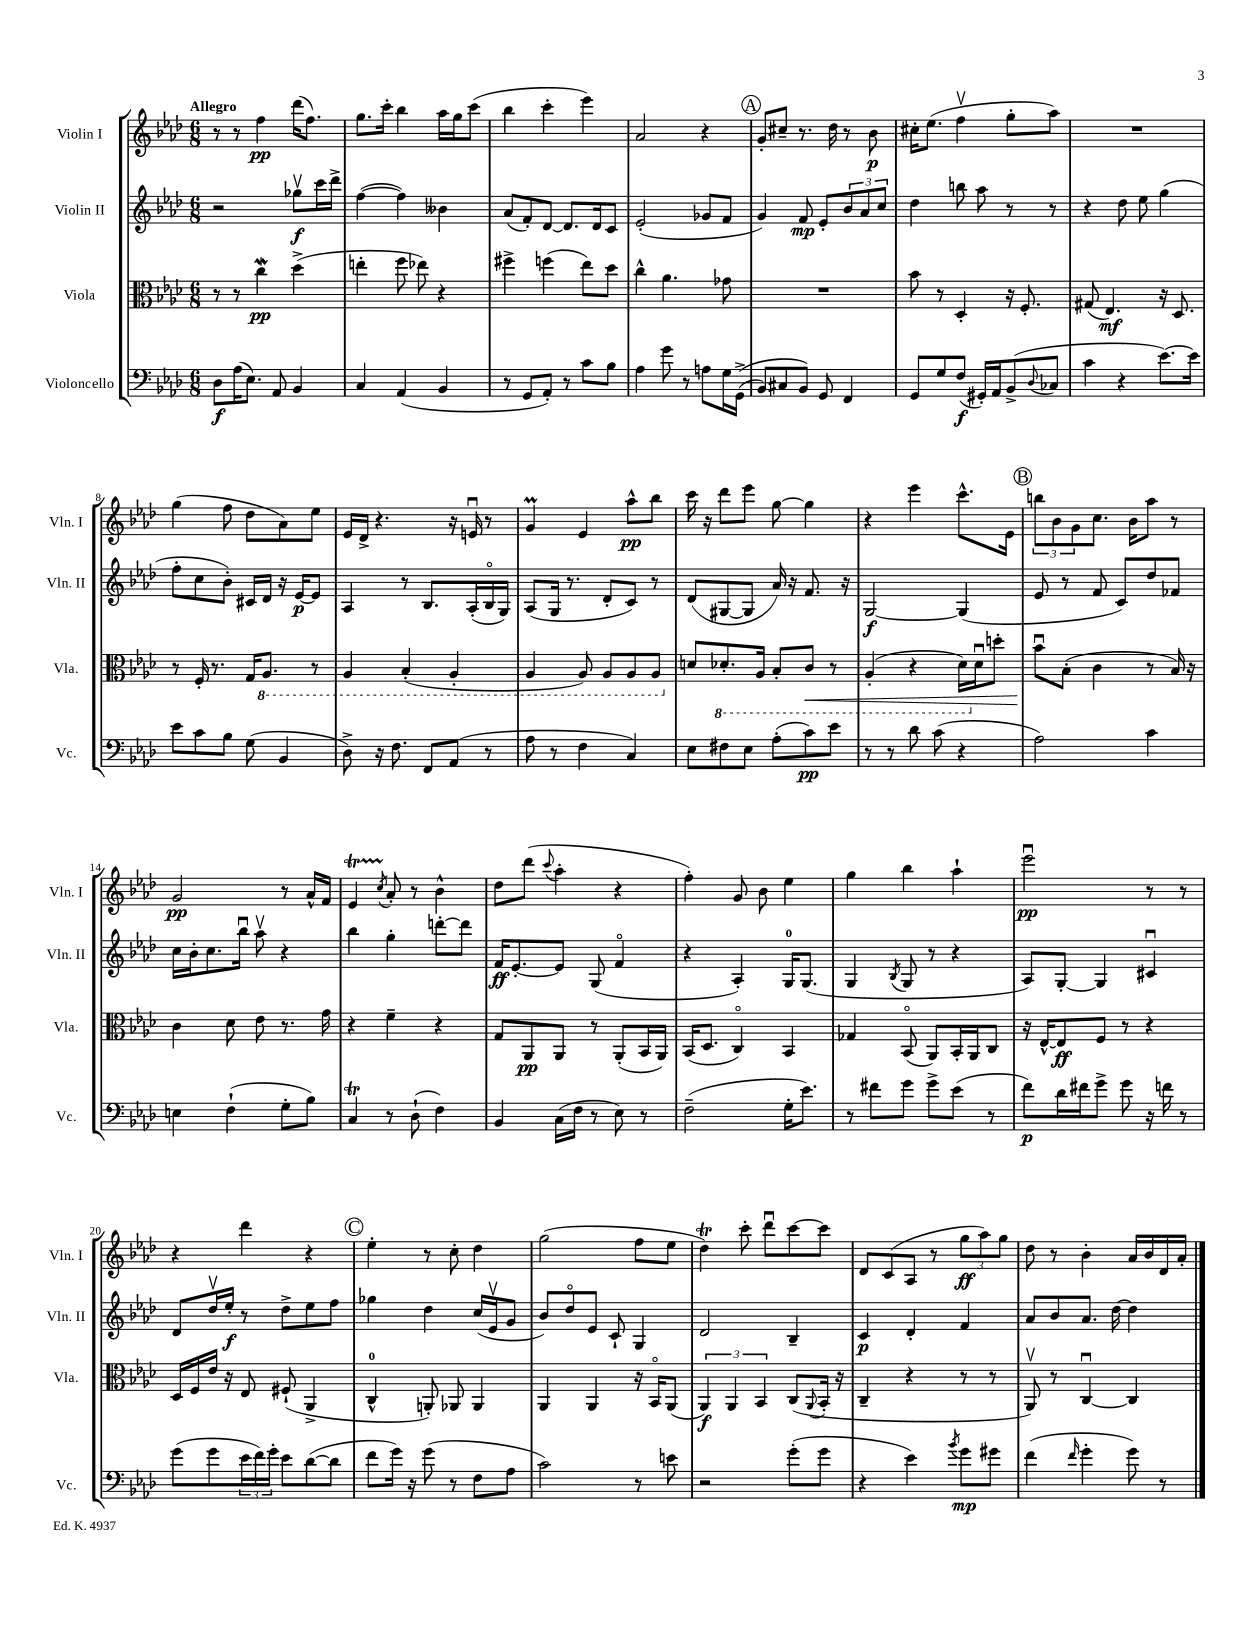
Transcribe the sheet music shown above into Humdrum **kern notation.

**kern	**dynam	**kern	**dynam	**kern	**dynam	**kern	**dynam
*part4	*part4	*part3	*part3	*part2	*part2	*part1	*part1
*staff4	*staff4	*staff3	*staff3	*staff2	*staff2	*staff1	*staff1
*I"Violoncello	*	*I"Viola	*	*I"Violin II	*	*I"Violin I	*
*I'Vc.	*	*I'Vla.	*	*I'Vln. II	*	*I'Vln. I	*
*clefF4	*	*clefC3	*	*clefG2	*	*clefG2	*
*k[b-e-a-d-]	*	*k[b-e-a-d-]	*	*k[b-e-a-d-]	*	*k[b-e-a-d-]	*
*M6/8	*	*M6/8	*	*M6/8	*	*M6/8	*
=1	=1	=1	=1	=1	=1	=1	=1
!	!	!	!	!	!	!LO:TX:a:B:t=Allegro	!
8D-\L	f	8r	.	2r	.	8r	.
(16A-\K	.	8r	.	.	.	8r	.
8.E-\J)	.	.	.	.	.	.	.
.	.	4ccW\	pp	.	.	4ff\	pp
8AA-/	.	.	.	.	.	.	.
4BB-/	.	(4dd-^\	.	8gg-Xv\L	f	(16ddd-\KL	.
.	.	.	.	.	.	8.ff\J)	.
.	.	.	.	16ccc\L	.	.	.
.	.	.	.	16ddd-^\JJ	.	.	.
=2	=2	=2	=2	=2	=2	=2	=2
4C/	.	4een'\	.	([4ff\	.	8.gg\L	.
.	.	.	.	.	.	16ccc'\Jk	.
(4AA-/	.	8ff\	.	4ff\])	.	4bb-\	.
.	.	8ee-X\)	.	.	.	.	.
4BB-/	.	4r	.	4b--X\	.	16aa-\LL	.
.	.	.	.	.	.	16gg\J	.
.	.	.	.	.	.	(8ccc\J	.
=3	=3	=3	=3	=3	=3	=3	=3
8r	.	4ff#X^\	.	(8a-/L	.	4bb-\	.
8GG/L	.	.	.	8f'/)	.	.	.
8AA-'/J)	.	(4ffn\	.	[8d-/J	.	4ccc'\	.
8r	.	.	.	8.d-/L]	.	.	.
8c\L	.	8ee-\L)	.	.	.	4eee-\)	.
.	.	.	.	16d-/k	.	.	.
8B-\J	.	8dd-\J	.	8c/J	.	.	.
=4	=4	=4	=4	=4	=4	=4	=4
4A-\	.	4cc^^\	.	(2e-'/	.	2a-/	.
8g\	.	4.a-\	.	.	.	.	.
8r	.	.	.	.	.	.	.
8An\L	.	.	.	8g-X/L	.	4r	.
16G\L	.	8g-X\	.	8f/J	.	.	.
((16GG^\JJ	.	.	.	.	.	.	.
!!LO:REH:place=s1:t=A
=5	=5	=5	=5	=5	=5	=5	=5
8BB-/L)	.	2.r	.	4g/)	.	8g'/L	.
8C#X/	.	.	.	.	.	8cc#X~/J	.
8BB-/J)	.	.	.	8f/	mp	8.r	.
8GG/	.	.	.	8e-'/L	.	.	.
.	.	.	.	.	.	16dd-\	.
4FF/	.	.	.	12b-/	.	8r	.
.	.	.	.	12a-/	.	.	.
.	.	.	.	.	.	8b-\	p
.	.	.	.	12cc/J	.	.	.
=6	=6	=6	=6	=6	=6	=6	=6
8GG/L	.	8b-\	.	4dd-\	.	16cc#X'\KL	.
.	.	.	.	.	.	(8.ee-\J	.
8G/	.	8r	.	.	.	.	.
(8F/J	f	4D-'/	.	8bbn\	.	4ffv\	.
16GG#X'/LL)	.	.	.	8aa-\	.	.	.
16AA-/J	.	.	.	.	.	.	.
(8BB-^/	.	16r	.	8r	.	8gg'\L	.
.	.	8.F'/	.	.	.	.	.
8qqD-/	.	.	.	.	.	.	.
8C-X/J	.	.	.	8r	.	8aa-\J)	.
=7	=7	=7	=7	=7	=7	=7	=7
4c\	.	(8G#X/	.	4r	.	2.r	.
.	.	4.E-/)	mf	.	.	.	.
4r	.	.	.	8dd-\	.	.	.
.	.	.	.	8ee-\	.	.	.
[8.e-\L)	.	16r	.	(4gg\	.	.	.
.	.	8.D-/	.	.	.	.	.
16e-\Jk]	.	.	.	.	.	.	.
!!LO:LB:g=z
=8	=8	=8	=8	=8	=8	=8	=8
8e-\L	.	8r	.	8ff'\L	.	(4gg\	.
8c\	.	16F'/	.	8cc\	.	.	.
.	.	8.r	.	.	.	.	.
8B-\J	.	.	.	8b-'\J)	.	8ff\	.
(8G\	.	16G/KL	.	16c#X/LL	.	8dd-\L	.
*	*	*8ba	*	*	*	*	*
.	.	8.AA-/J	.	16d-/JJ	.	.	.
4BB-/	.	.	.	16r	.	8a-\)	.
.	.	.	.	[16e-/KL	p	.	.
.	.	8r	.	8e-/J]	.	8ee-\J	.
=9	=9	=9	=9	=9	=9	=9	=9
8D-^\)	.	4AA-/	.	4A-/	.	16e-/LL	.
.	.	.	.	.	.	16d-^/JJ	.
16r	.	.	.	.	.	4.r	.
8.F\	.	.	.	.	.	.	.
.	.	(4BB-'/	.	8r	.	.	.
8FF/L	.	.	.	8.B-/L	.	.	.
(8AA-/J	.	4AA-'/	.	.	.	16r	.
.	.	.	.	(16A-'/L	.	16enu/	.
8r	.	.	.	16B-/	.	8r	.
.	.	.	.	16G/JJ)	.	.	.
=10	=10	=10	=10	=10	=10	=10	=10
8A-\	.	4AA-/	.	(8A-/L	.	4gm/	.
8r	.	.	.	16G/Jk	.	.	.
.	.	.	.	8.r	.	.	.
4F\	.	8AA-/)	.	.	.	4e-/	.
.	.	8AA-/L	.	8d-'/L	.	.	.
4C/)	.	8AA-/	.	8c/J)	.	8aa-^^\L	pp
.	.	8AA-/J	.	8r	.	8bb-\J	.
=11	=11	=11	=11	=11	=11	=11	=11
*	*	*X8ba	*	*	*	*	*
8E-\L	.	8dn/L	.	(8d-/L	.	16ccc\	.
.	.	.	.	.	.	16r	.
*	*	*8ba	*	*	*	*	*
8F#X\	.	8.D-X'/	.	[8G#X/	.	8ddd-\L	.
8E-\J	.	.	.	8G#/J]	.	8eee-\J	.
.	.	16AA-/Jk	.	.	.	.	.
(8A-'\L	.	8BB-'/L	.	16a-/)	.	[8gg\	.
.	.	.	.	16r	.	.	.
!	!	!	!LO:HP:b	!	!	!	!
8c\)	pp	8C/J	<	8.f/	.	4gg\]	.
8e-\J	.	8r	.	.	.	.	.
.	.	.	.	16r	.	.	.
=12	=12	=12	=12	=12	=12	=12	=12
8r	.	(4AA-'/	.	[2G/	f	4r	.
8r	.	.	.	.	.	.	.
8d-\	.	4r	.	.	.	4eee-\	.
(8c\	.	.	.	.	.	.	.
4r	.	16D-\LL)	.	(4G/]	.	8.ccc^^\L	.
*	*	*X8ba	*	*	*	*	*
.	.	16d-u\J	.	.	.	.	.
.	.	8ddn'\J	.	.	.	.	.
.	.	.	.	.	.	16e-\Jk	.
!!LO:REH:place=s1:t=B
=13	=13	=13	=13	=13	=13	=13	=13
2A-\)	.	8b-u\L	.	8e-/	.	12bbn\L	.
.	.	.	.	.	.	12b-\	.
.	.	(8B-'\J	[	8r	.	.	.
.	.	.	.	.	.	12g\	.
.	.	4c\	.	8f/	.	8.cc\J	.
.	.	.	.	8c/L)	.	.	.
.	.	.	.	.	.	16b-\KL	.
4c\	.	8r	.	8dd-/	.	8aa-\J	.
.	.	16B-/)	.	8f-X/J	.	8r	.
.	.	16r	.	.	.	.	.
!!LO:LB:g=z
=14	=14	=14	=14	=14	=14	=14	=14
4En\	.	4c\	.	16cc\LL	.	2g/	pp
.	.	.	.	16b-'\J	.	.	.
.	.	.	.	8.cc\	.	.	.
(4F`\	.	8d-\	.	.	.	.	.
.	.	.	.	16bb-u\Jk	.	.	.
.	.	8e-\	.	8aa-v\	.	.	.
8G'\L	.	8.r	.	4r	.	8r	.
8B-\J)	.	.	.	.	.	16a-^^/LL	.
.	.	16g\	.	.	.	16f/JJ	.
=15	=15	=15	=15	=15	=15	=15	=15
4Ct/	.	4r	.	4bb-\	.	4e-T/	.
.	.	.	.	.	.	8qcc/	.
8r	.	4f~\	.	4gg'\	.	8a-'/	.
(8D-`\	.	.	.	.	.	8r	.
4F\)	.	4r	.	[8dddn'\L	.	4b-^^\	.
.	.	.	.	8ddd\J]	.	.	.
=16	=16	=16	=16	=16	=16	=16	=16
4BB-/	.	8G/L	.	16f/KL	ff	8dd-\L	.
.	.	.	.	[8.e-'/	.	.	.
.	.	8AA-/	pp	.	.	(8ddd-\J	.
.	.	.	.	.	.	8qqccc/	.
(16C\LL	.	8AA-/J	.	8e-/J]	.	4aa-'\	.
16F\JJ	.	.	.	.	.	.	.
8r	.	8r	.	(8G/	.	.	.
8E-\)	.	(8AA-'/L	.	4f/	.	4r	.
8r	.	16BB-/L	.	.	.	.	.
.	.	16AA-/JJ)	.	.	.	.	.
=17	=17	=17	=17	=17	=17	=17	=17
(2F~\	.	(16BB-/KL	.	4r	.	4ff'\)	.
.	.	8.D-/J	.	.	.	.	.
.	.	4C/)	.	4A-'/)	.	8g/	.
.	.	.	.	.	.	8b-\	.
16G'\KL	.	4BB-/	.	16G/KL	.	4ee-\	.
8.e-\J)	.	.	.	(8.G/J	.	.	.
=18	=18	=18	=18	=18	=18	=18	=18
8r	.	4G-X/	.	4G/	.	4gg\	.
8f#X\L	.	.	.	.	.	.	.
.	.	.	.	8qB-/	.	.	.
8g\J	.	(8BB-/	.	8G/	.	4bb-\	.
8g^\L	.	8AA-/L)	.	8r	.	.	.
(8e-\J	.	16BB-'/L	.	4r	.	4aa-`\	.
.	.	16AA-/J	.	.	.	.	.
8r	.	8C/J	.	.	.	.	.
=19	=19	=19	=19	=19	=19	=19	=19
8f\L)	p	16r	.	8A-/L)	.	2eee-u\	pp
.	.	[16E-^^/KL	.	.	.	.	.
16d-\L	.	8E-/]	ff	[8G'/J	.	.	.
16f#X\J	.	.	.	.	.	.	.
8g^\J	.	8F/J	.	4G/]	.	.	.
8g\	.	8r	.	.	.	.	.
16r	.	4r	.	4c#Xu/	.	8r	.
16fn\	.	.	.	.	.	.	.
8r	.	.	.	.	.	8r	.
!!LO:LB:g=z
=20	=20	=20	=20	=20	=20	=20	=20
(8g\L	.	16D-/LL	.	8d-/L	.	4r	.
.	.	16F/	.	.	.	.	.
8g\	.	16e-/JJ	.	16dd-v/L	.	.	.
.	.	16r	.	16ee-'/JJ	f	.	.
24e-\L	.	8E-/	.	8r	.	4ddd-\	.
24f\)	.	.	.	.	.	.	.
24g'\JJ	.	.	.	.	.	.	.
8e-\L	.	(8F#X`/	.	8dd-^\L	.	.	.
([8d-\	.	4AA-^/	.	8ee-\	.	4r	.
8d-\J]	.	.	.	8ff\J	.	.	.
!!LO:REH:place=s1:t=C
=21	=21	=21	=21	=21	=21	=21	=21
8f\L	.	4C^^/	.	4gg-X\	.	4ee-'\	.
16g\Jk)	.	.	.	.	.	.	.
16r	.	.	.	.	.	.	.
(8g\	.	8AAn'/)	.	4dd-\	.	8r	.
8r	.	8AA-X/	.	.	.	8cc'\	.
8F\L	.	4AA-/	.	(16cc/LL	.	4dd-\	.
.	.	.	.	16e-v/J	.	.	.
8A-\J	.	.	.	8g/J	.	.	.
=22	=22	=22	=22	=22	=22	=22	=22
2c\)	.	4AA-/	.	8b-/L)	.	(2gg\	.
.	.	.	.	8dd-/	.	.	.
.	.	4AA-/	.	8e-/J	.	.	.
.	.	.	.	8c`/	.	.	.
8r	.	16r	.	4G/	.	8ff\L	.
.	.	16BB-/KL	.	.	.	.	.
8en\	.	(8AA-/J	.	.	.	8ee-\J	.
=23	=23	=23	=23	=23	=23	=23	=23
2r	.	6AA-/)	f	2d-/	.	4dd-T\)	.
.	.	6AA-/	.	.	.	.	.
.	.	.	.	.	.	8ccc'\	.
.	.	6BB-/	.	.	.	.	.
.	.	.	.	.	.	8ddd-u\L	.
(8g'\L	.	(8C/L	.	4B-~/	.	[8ccc\	.
.	.	8qqAA-/	.	.	.	.	.
8g\J	.	16BB-'/Jk	.	.	.	8ccc\J]	.
.	.	16r	.	.	.	.	.
=24	=24	=24	=24	=24	=24	=24	=24
4r	.	4C~/	.	4c/	p	8d-/L	.
.	.	.	.	.	.	(8c/	.
4e-\)	.	4r	.	4d-'/	.	8A-/J	.
.	.	.	.	.	.	8r	.
8qb-/	.	.	.	.	.	.	.
8g\L	mp	8r	.	4f/	.	12gg\L	ff
.	.	.	.	.	.	12aa-\)	.
8g#X\J	.	8r	.	.	.	.	.
.	.	.	.	.	.	12gg\J	.
=25	=25	=25	=25	=25	=25	=25	=25
(4f\	.	8AA-v/)	.	8a-/L	.	8dd-\	.
.	.	8r	.	8b-/	.	8r	.
16qqf/	.	.	.	.	.	.	.
4g'\	.	[4Cu/	.	8.a-/J	.	4b-'\	.
.	.	.	.	[16dd-\	.	.	.
8g\)	.	4C/]	.	4dd-\]	.	16a-/LL	.
.	.	.	.	.	.	16b-/	.
8r	.	.	.	.	.	16d-/	.
.	.	.	.	.	.	16a-'/JJ	.
==	==	==	==	==	==	==	==
*-	*-	*-	*-	*-	*-	*-	*-
